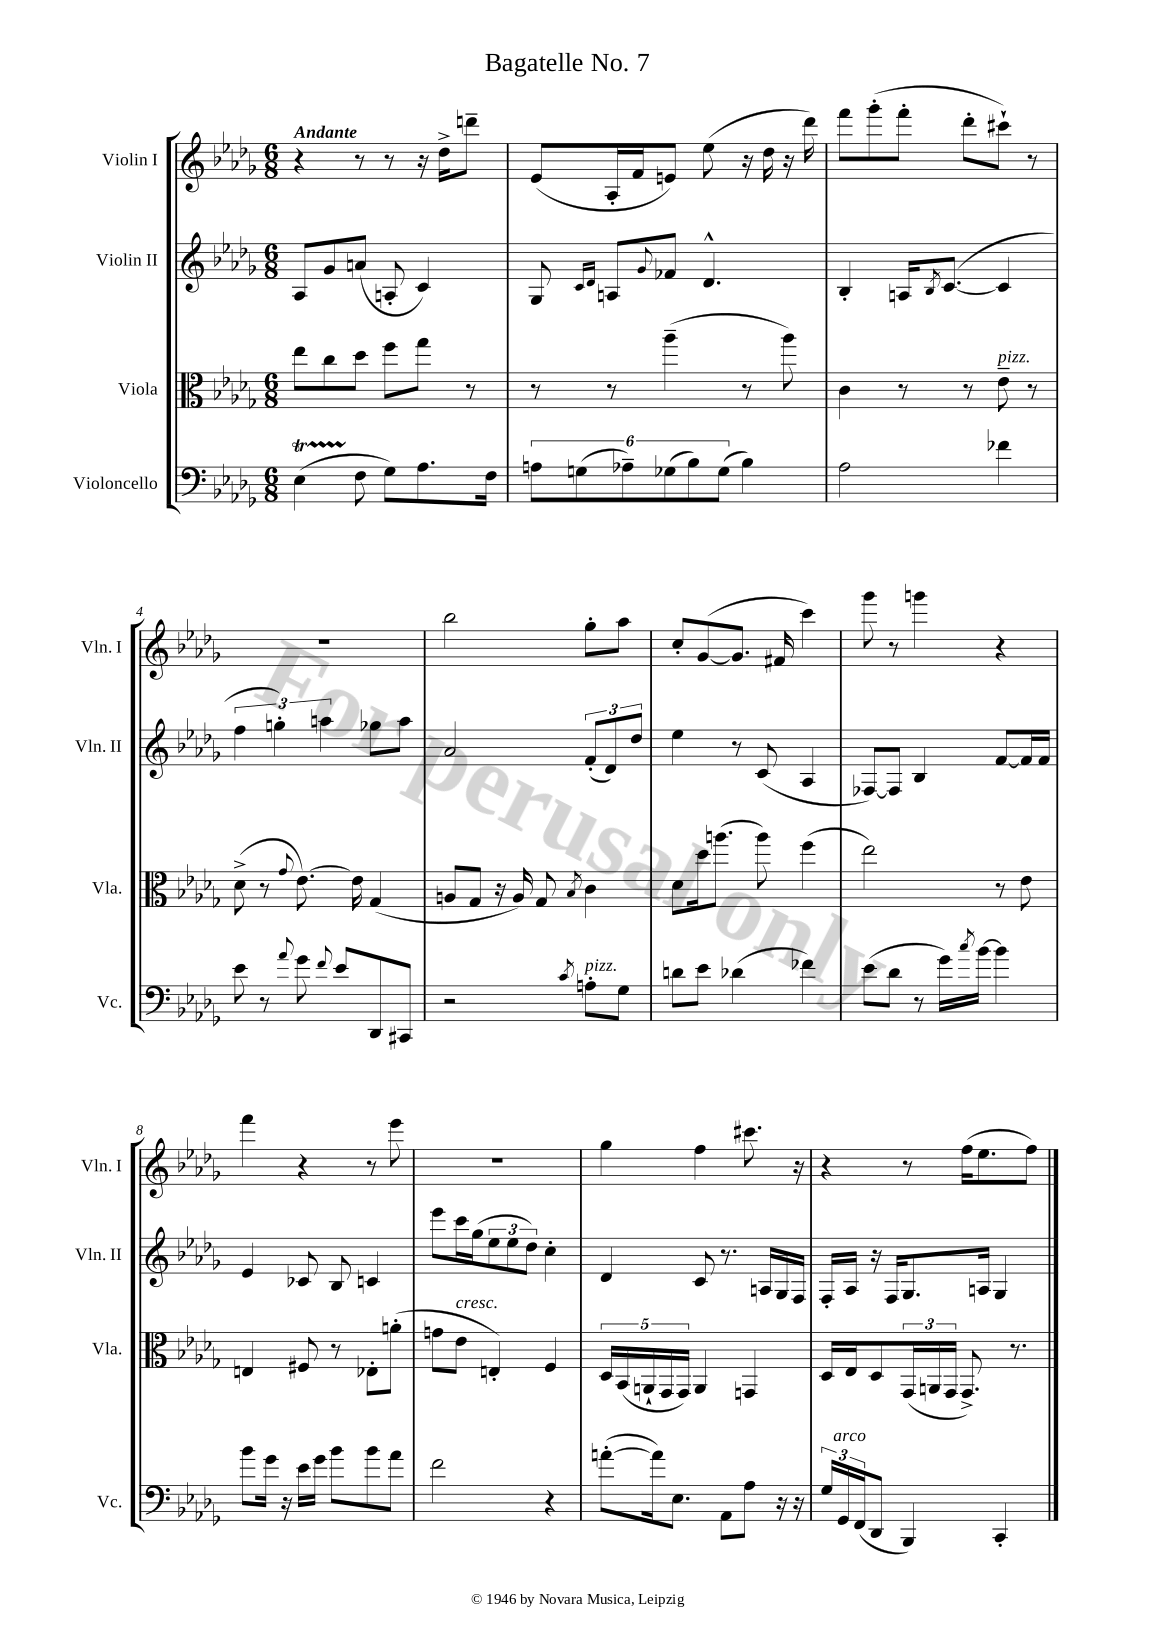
\header { title = "Bagatelle No. 7" }
<<
\new StaffGroup <<
\new Staff = "s0" \with { instrumentName = "Violin I" shortInstrumentName = "Vln. I" } {
    \clef treble \key des \major \numericTimeSignature \time 6/8 \tempo "Andante"
    r4 r8 r8 r16 des''16-> d'''8-- |
    ees'8( aes16-. f'16 e'8) ees''8( r16 des''16 r16 des'''16) |
    f'''8 ges'''8-.( f'''8-. des'''8-. cis'''8-!) r8 |
    R2. |
    bes''2 ges''8-. aes''8 |
    c''8-. ges'8~( ges'8. fis'16 c'''4) |
    ges'''8 r8 g'''4 r4 |
    f'''4 r4 r8 ees'''8 |
    R2. |
    ges''4 f''4 cis'''8. r16 |
    r4 r8 f''16( ees''8. f''8) \bar "|." |
}
\new Staff = "s1" \with { instrumentName = "Violin II" shortInstrumentName = "Vln. II" } {
    \clef treble \key des \major \numericTimeSignature \time 6/8
    aes8 ges'8 a'8( a8-. c'4) |
    ges8 \grace { c'16 des'16 } a8 \appoggiatura { ges'8 } fes'8 des'4.-^ |
    bes4-. a16 \acciaccatura { bes8 } c'8.~( c'4 |
    \tuplet 3/2 { f''4 g''4-.) a''4 } ges''8 a''8 |
    aes'2 \tuplet 3/2 { f'8-.( des'8) des''8 } |
    ees''4 r8 c'8( aes4 |
    fes8~) fes8 bes4 f'8~ f'16 f'16 |
    ees'4 ces'8 bes8 c'4 |
    ees'''8 c'''16 ges''16( \tuplet 3/2 { ees''8 ees''8 des''8) } c''4-. |
    des'4 c'8 r8. a16 ges16 f16 |
    f16-. aes16 r16 f16 ges8. a16 ges4 \bar "|." |
}
\new Staff = "s2" \with { instrumentName = "Viola" shortInstrumentName = "Vla." } {
    \clef alto \key des \major \numericTimeSignature \time 6/8
    ees''8 c''8 des''8 f''8 ges''8 r8 |
    r8 r8 aes''4--( r8 aes''8) |
    c'4 r8 r8 ees'8--^\markup { \italic "pizz." } r8 |
    des'8->( r8 \appoggiatura { ges'8 } ees'8.~) ees'16 ges4( |
    a8 ges8 r16 a16) ges8 \acciaccatura { bes8 } c'4 |
    des'8 des''16 a''8.( a''8) f''4( |
    ees''2) r8 ees'8 |
    e4 fis8 r8 ees8-. a'8-.( |
    g'8 ees'8^\markup { \italic "cresc." } e4-.) f4 |
    \tuplet 5/4 { des16 bes,16( a,16-! ges,16 ges,16) } a,4 g,4 |
    des16 ees16 des8 \tuplet 3/2 { ges,16( a,16 ges,16 } ges,8.->) r8. \bar "|." |
}
\new Staff = "s3" \with { instrumentName = "Violoncello" shortInstrumentName = "Vc." } {
    \clef bass \key des \major \numericTimeSignature \time 6/8
    ees4\startTrillSpan( f8\stopTrillSpan ges8) aes8. f16 |
    \tuplet 6/4 { a8 g8( aes8--) ges8( bes8) ges8( } bes4) |
    aes2 fes'4 |
    ees'8 r8 \appoggiatura { aes'8 } ges'8 \appoggiatura { f'8 } ees'8 des,8 cis,8 |
    r2 \acciaccatura { c'8 } a8-.^\markup { \italic "pizz." } ges8 |
    d'8 ees'8 des'4( fes'4) |
    ees'8( des'8 r8 ges'16) \acciaccatura { c''8 } bes'16~ bes'4 |
    bes'8 ges'16 r16 ees'16 ges'16 bes'8 bes'8 aes'8 |
    f'2 r4 |
    a'8~-.( a'16) ees8. aes,8 aes8 r16 r16 |
    \tuplet 3/2 { ges16 ges,16^\markup { \italic "arco" } f,16( } des,8 bes,,4) c,4-. \bar "|." |
}
>>
>>
